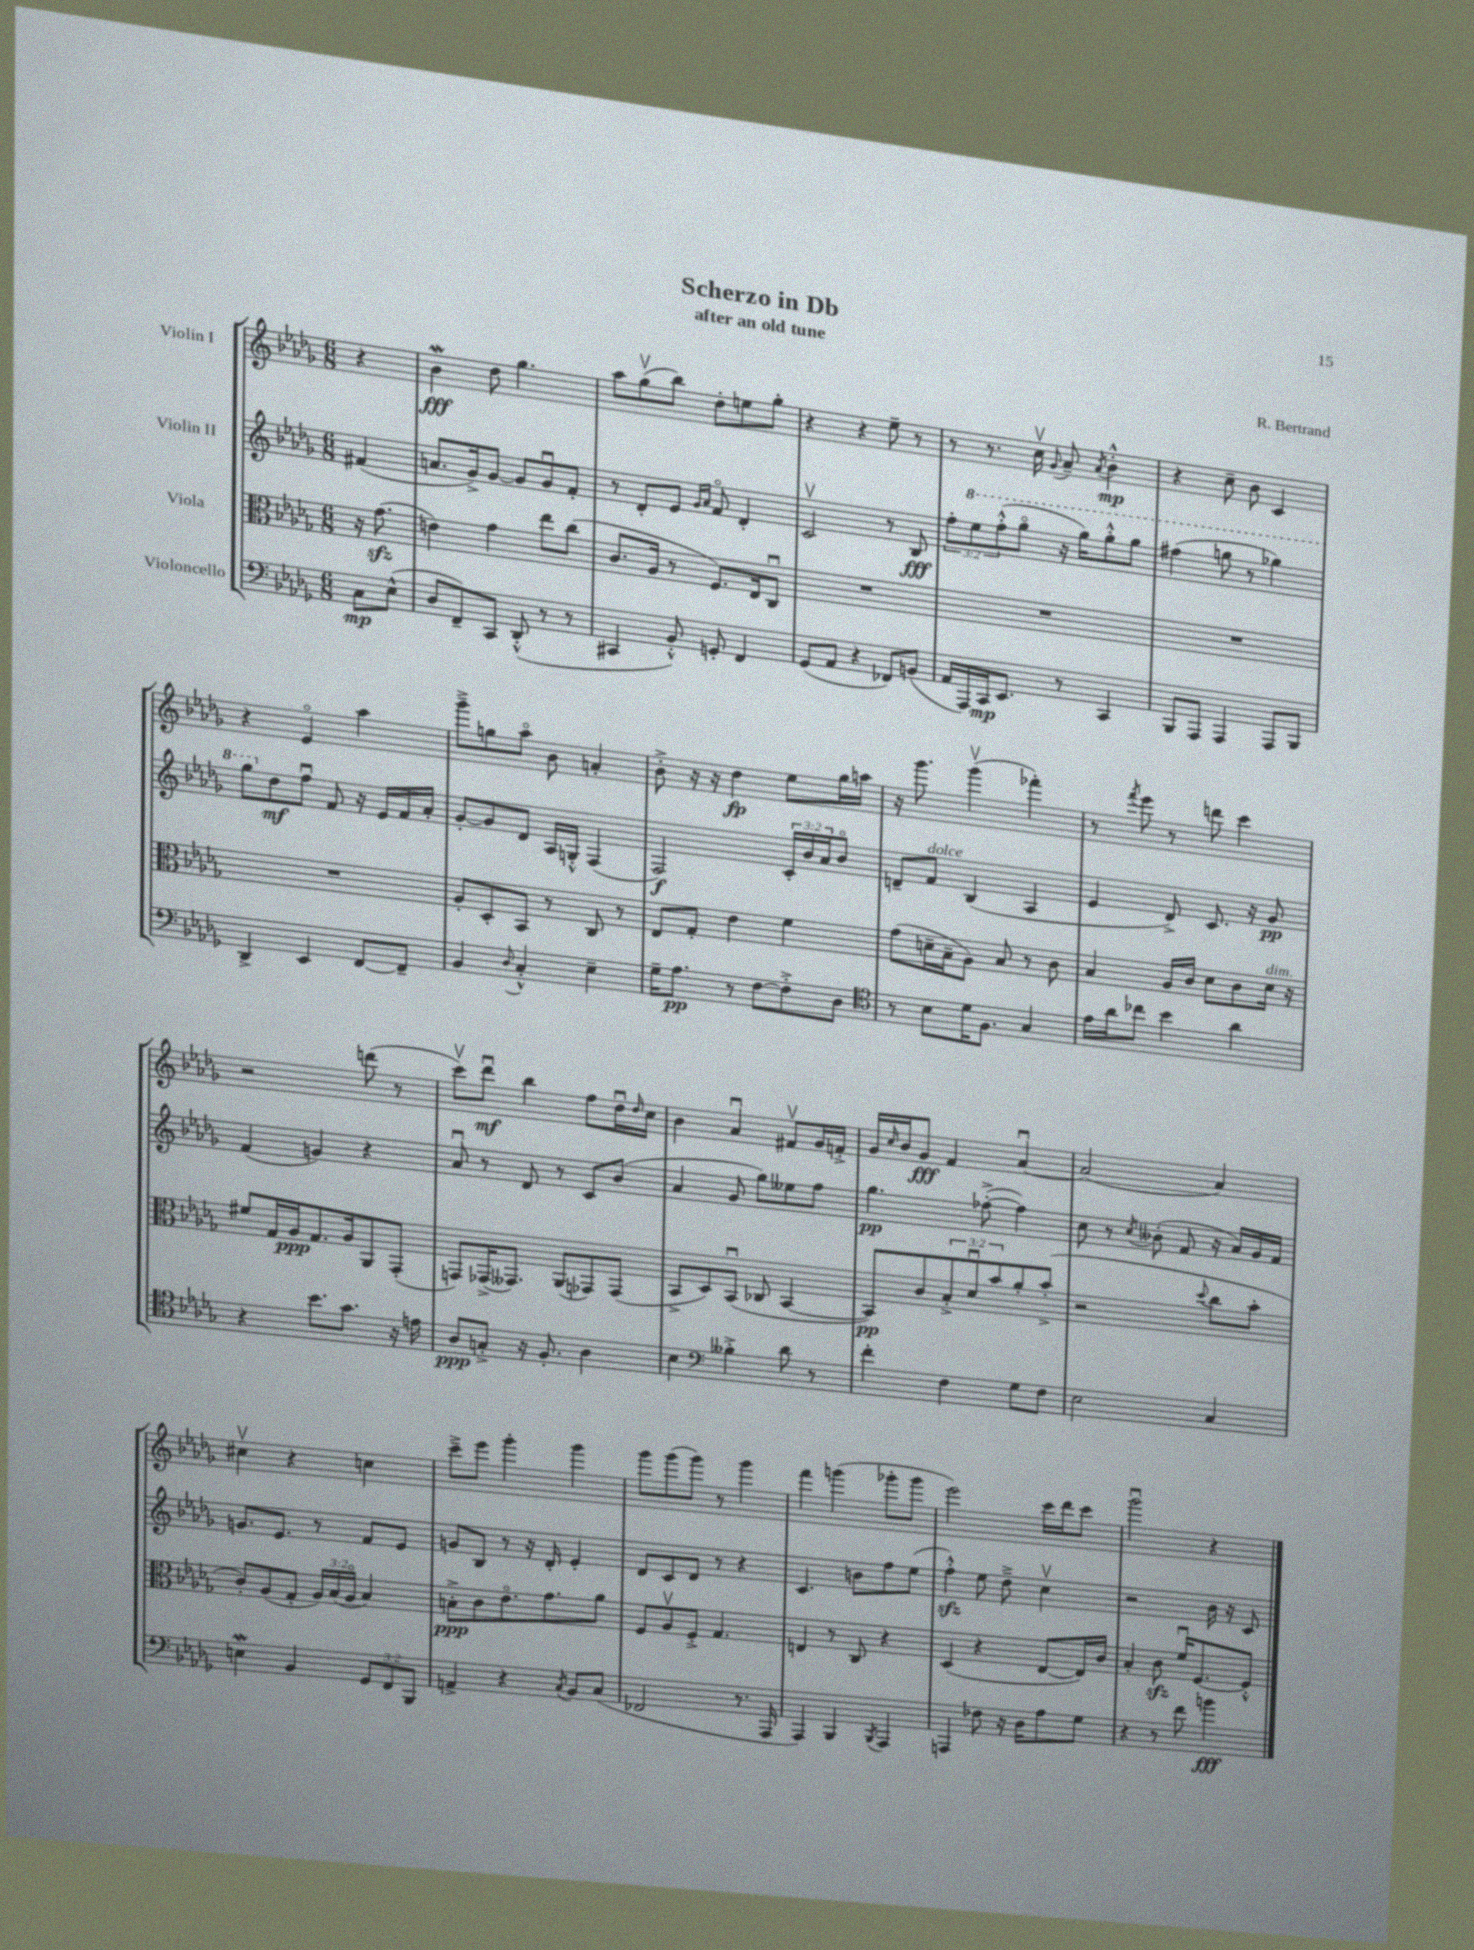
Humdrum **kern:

**kern	**dynam	**kern	**dynam	**kern	**dynam	**kern	**dynam
*part4	*part4	*part3	*part3	*part2	*part2	*part1	*part1
*staff4	*staff4	*staff3	*staff3	*staff2	*staff2	*staff1	*staff1
*I"Violoncello	*	*I"Viola	*	*I"Violin II	*	*I"Violin I	*
*clefF4	*	*clefC3	*	*clefG2	*	*clefG2	*
*k[b-e-a-d-g-]	*	*k[b-e-a-d-g-]	*	*k[b-e-a-d-g-]	*	*k[b-e-a-d-g-]	*
*M6/8	*	*M6/8	*	*M6/8	*	*M6/8	*
=	=	=	=	=	=	=	=
8C\L	mp	16r	.	(4f#X/	.	4r	.
.	.	(8.g-zz\	.	.	.	.	.
(8E-^^\J	.	.	.	.	.	.	.
=1	=1	=1	=1	=1	=1	=1	=1
8D-/L	.	4en\)	.	8.an/L	.	4b-W\	fff
8FF~/)	.	.	.	.	.	.	.
.	.	.	.	16g-^/k)	.	.	.
8CC/J	.	4g-\	.	[8g-/J	.	8dd-\	.
(8DD-'^^/	.	.	.	8g-/L]	.	4.gg-\	.
8r	.	8ee-\L	.	8g-u/	.	.	.
8r	.	(8cc\J	.	8f'/J	.	.	.
=2	=2	=2	=2	=2	=2	=2	=2
4CC#X/	.	8.c/L	.	8r	.	8aa-\L	.
.	.	.	.	8d-'/L	.	(8gg-v\	.
.	.	16A-/Jk	.	.	.	.	.
8BB-'^^/)	.	8r	.	8e-/J	.	8bb-\J)	.
.	.	.	.	16qqg-/LL	.	.	.
.	.	.	.	16qqa-/JJ	.	.	.
8GGn'/	.	8.F/L)	.	8f/	.	8dd-'\L	.
4FF/	.	.	.	4d-'/	.	8een\	.
.	.	16E-/k	.	.	.	.	.
.	.	8Cu/J	.	.	.	8gg-'\J	.
=3	=3	=3	=3	=3	=3	=3	=3
(8GG-/L	.	2.r	.	2cv/	.	4r	.
8AA-/J	.	.	.	.	.	.	.
4r	.	.	.	.	.	4r	.
8FF-X/L)	.	.	.	8r	.	8ee-~\	.
(8BBn/J	.	.	.	8B-/	fff	8r	.
=4	=4	=4	=4	=4	=4	=4	=4
16AA-/LL	.	2.r	.	12ff'\L	.	8r	.
16AAA-/)	.	.	.	.	.	.	.
*	*	*	*	*8va	*	*	*
.	.	.	.	12eee-\	.	.	.
16CC/J	mp	.	.	.	.	8.r	.
.	.	.	.	(12fff'^^\	.	.	.
8.EE-/J	.	.	.	.	.	.	.
.	.	.	.	8ggg-\J	.	.	.
.	.	.	.	.	.	16ccv\	.
.	.	.	.	.	.	8qqg-/	.
8r	.	.	.	16r	.	8a-~/	.
.	.	.	.	16ggg-\KL)	.	.	.
.	.	.	.	.	.	8qa-/	.
4CC/	.	.	.	8ggg-'^^\	.	4b-'^^\	mp
.	.	.	.	8ggg-\J	.	.	.
=5	=5	=5	=5	=5	=5	=5	=5
8BBB-/L	.	2.r	.	(4fff#X\	.	4r	.
8AAA-/J	.	.	.	.	.	.	.
4AAA-/	.	.	.	8gggn\	.	8cc~\	.
.	.	.	.	8r	.	8b-\	.
8AAA-/L	.	.	.	4ggg-X\)	.	4c/	.
8BBB-/J	.	.	.	.	.	.	.
!!LO:LB:g=z
=6	=6	=6	=6	=6	=6	=6	=6
4DD-^/	.	2.r	.	8ggg-\L	.	4r	.
*	*	*	*	*X8va	*	*	*
.	.	.	.	8dd-\	mf	.	.
4EE-/	.	.	.	8ffu\J	.	4e-/	.
.	.	.	.	8f/	.	.	.
[8FF/L	.	.	.	16r	.	4aa-\	.
.	.	.	.	16e-/LL	.	.	.
8FF~/J]	.	.	.	16f/	.	.	.
.	.	.	.	16a-'/JJ	.	.	.
=7	=7	=7	=7	=7	=7	=7	=7
4BB-/	.	8A-'/L	.	[8g-'/L	.	8ggg-~^\L	.
.	.	8D-'/	.	8g-/]	.	8ggn\	.
8qqD-/	.	.	.	.	.	.	.
4C'^^/	.	8BB-/J	.	8d-/J	.	8aa-\J	.
.	.	8r	.	16A-/LL	.	8b-\	.
.	.	.	.	16Gn'^^/JJ	.	.	.
4E-~\	.	8C/	.	(4F/	.	4an'/	.
.	.	8r	.	.	.	.	.
=8	=8	=8	=8	=8	=8	=8	=8
16G-~\KL	.	8E-/L	.	2F/)	f	8b-'^\	.
8.A-\J	pp	.	.	.	.	.	.
.	.	8G-'/J	.	.	.	16r	.
.	.	.	.	.	.	16r	.
8r	.	4e-\	.	.	.	4dd-\	fp
[8F\L	.	.	.	.	.	.	.
8F'^\]	.	4f\	.	24c'/LL	.	8ee-\L	.
.	.	.	.	24b-/	.	.	.
.	.	.	.	24a-/J	.	.	.
8D-\J	.	.	.	8b-/J	.	16gg-\L	.
.	.	.	.	.	.	16aan\JJ	.
=9	=9	=9	=9	=9	=9	=9	=9
*clefC4	*	*	*	*	*	*	*
8r	.	(8g-\L	.	8dn~/L	.	16r	.
.	.	.	.	.	.	8.ggg-\	.
!	!	!	!	!LO:TX:a:i:t=dolce	!	!	!
8B-\L	.	16dn~\L	.	8f/J	.	.	.
.	.	16B-~\J	.	.	.	.	.
16d-\K	.	8A-\J)	.	(4B-/	.	(4ggg-v\	.
8.F\J	.	.	.	.	.	.	.
.	.	8B-/	.	.	.	.	.
4G-/	.	8r	.	4A-/	.	4fff-X'\)	.
.	.	8c\	.	.	.	.	.
=10	=10	=10	=10	=10	=10	=10	=10
16e-\LL	.	4B-/	.	4e-/	.	8r	.
16a-\J	.	.	.	.	.	.	.
.	.	.	.	.	.	8qfff/	.
8cc-X\J	.	.	.	.	.	8eee-\	.
4b-\	.	16A-/LL	.	8d-^/)	.	8r	.
.	.	16c/JJ	.	.	.	.	.
.	.	8d-\L	.	8.c/	.	8dddn\	.
4a-\	.	8c\	.	.	.	4ccc\	.
.	.	.	.	16r	.	.	.
!	!	!LO:TX:a:i:t=dim.	!	!	!	!	!
.	.	16d-\Jk	.	8g-/	pp	.	.
.	.	16r	.	.	.	.	.
!!LO:LB:g=z
=11	=11	=11	=11	=11	=11	=11	=11
4r	.	8f#X/L	.	(4f/	.	2r	.
.	.	16G-/L	.	.	.	.	.
.	.	16A-/J	ppp	.	.	.	.
8.b-\L	.	8.G-/	.	4gn/)	.	.	.
8.g-\J	.	16A-/k	.	.	.	.	.
.	.	8AA-/	.	4r	.	(8dddn\	.
16r	.	(8GG-'/J	.	.	.	8r	.
16en\	.	.	.	.	.	.	.
=12	=12	=12	=12	=12	=12	=12	=12
8A-/L	ppp	8GGn/L)	.	8a-u/	.	8cccv\L)	.
8Gn'^/J	.	(16GG-X^/K	.	8r	.	8ddd-u\J	mf
.	.	8.GG--X/J)	.	.	.	.	.
16r	.	.	.	8d-/	.	4bb-\	.
8.F'/	.	.	.	.	.	.	.
.	.	(8AA-/L	.	8r	.	.	.
4A-\	.	8GG-X/)	.	8c/L	.	8ff\L	.
.	.	(8GG-/J	.	(8b-/J	.	16dd-u\L	.
.	.	.	.	.	.	16qqdd-/	.
.	.	.	.	.	.	16cc\JJ	.
=13	=13	=13	=13	=13	=13	=13	=13
4B-\	.	8BB-^/L	.	4a-/	.	4b-\	.
.	.	8D-/)	.	.	.	.	.
*clefF4	*	*	*	*	*	*	*
4B--X'^\	.	(8BB-u/J	.	8g-/	.	4a-u/	.
.	.	8C-X/	.	8gg-\L)	.	.	.
8d-\	.	[4BB-/	.	8ee--X\	.	8f#Xv/L	.
8r	.	.	.	8ff\J	.	16g-/L	.
.	.	.	.	.	.	16fn'^/JJ	.
=14	=14	=14	=14	=14	=14	=14	=14
4f'\	.	8BB-/L])	pp	4.gg-\	pp	16g-/LL	.
.	.	.	.	.	.	16qqcc/	.
.	.	.	.	.	.	16b-/J	.
.	.	8c/	.	.	.	8g-/J	fff
4F\	.	12B-'^/	.	.	.	4f/	.
.	.	12d-u/	.	.	.	.	.
.	.	.	.	([8ff-X'^\	.	.	.
.	.	12b-/	.	.	.	.	.
8G-\L	.	8a-'/	.	4ff-\])	.	[4a-u/	.
8F\J	.	(8b-'^/J	.	.	.	.	.
=15	=15	=15	=15	=15	=15	=15	=15
2E-\	.	2r	.	8cc\	.	(2a-/]	.
.	.	.	.	8r	.	.	.
.	.	.	.	8qcc/	.	.	.
.	.	.	.	(8b--X'\	.	.	.
.	.	.	.	8f/	.	.	.
.	.	8qqdd-/	.	.	.	.	.
4C/	.	8cc\L	.	16r	.	4a-/)	.
.	.	.	.	16a-/LL)	.	.	.
.	.	8b-'\J	.	16g-/	.	.	.
.	.	.	.	16f/JJ	.	.	.
!!LO:LB:g=z
=16	=16	=16	=16	=16	=16	=16	=16
4EnW\	.	8c'/L)	.	8.gn/L	.	4cc#Xv\	.
.	.	(8A-/	.	.	.	.	.
.	.	.	.	8.e-/J	.	.	.
4BB-/	.	8G-'/J	.	.	.	4r	.
.	.	24A-/LL)	.	8r	.	.	.
.	.	(24B-/	.	.	.	.	.
.	.	24A-/JJ	.	.	.	.	.
12GG-/L	.	4B-/)	.	8f/L	.	4ccn\	.
12FF/	.	.	.	.	.	.	.
.	.	.	.	8e-/J	.	.	.
12BBB-/J	.	.	.	.	.	.	.
=17	=17	=17	=17	=17	=17	=17	=17
4AAn^/	.	8Bn'^\L	ppp	8gn/L	.	8ccc~^\L	.
.	.	8c\	.	8B-/J	.	8eee-\J	.
4r	.	8.e-\	.	8r	.	4ggg-'\	.
.	.	.	.	16r	.	.	.
.	.	8.g-\	.	16d-'/	.	.	.
8qC/	.	.	.	.	.	.	.
8BB-/L	.	.	.	4e-'/	.	4ggg-\	.
(8C/J	.	8a-\J	.	.	.	.	.
=18	=18	=18	=18	=18	=18	=18	=18
2FF-X/	.	8F/L	.	8d-/L	.	8ggg-\L	.
.	.	8A-v/	.	8c/	.	(8ggg-\	.
.	.	8F'^/J	.	8d-/J	.	8ggg-\J)	.
.	.	4.G-/	.	8r	.	8r	.
8.r	.	.	.	4r	.	4ggg-\	.
16AAA-/	.	.	.	.	.	.	.
=19	=19	=19	=19	=19	=19	=19	=19
4AAA-/)	.	4En/	.	4.c/	.	4fff\	.
4BBB-/	.	8r	.	.	.	(4gggn\	.
.	.	8C/	.	8bn\L	.	.	.
8qBBB-/	.	.	.	.	.	.	.
4AAA-/	.	4r	.	8ff\	.	8ggg-X'\L	.
.	.	.	.	(8ee-\J	.	8ggg-\J	.
=20	=20	=20	=20	=20	=20	=20	=20
4AAAn/	.	(4D-/	.	4ffzz'^^\)	.	2eee-\)	.
8F-X\	.	4r	.	8ee-\	.	.	.
16r	.	.	.	8dd-~^\	.	.	.
16D-\KL	.	.	.	.	.	.	.
8A-\	.	[8E-/L	.	4ccv\	.	16ccc\LL	.
.	.	.	.	.	.	16ddd-\J	.
8G-\J	.	16E-/L])	.	.	.	8ccc\J	.
.	.	16c/JJ	.	.	.	.	.
=21	=21	=21	=21	=21	=21	=21	=21
4r	.	4B-'/	.	2r	.	2ggg-u\	.
8r	.	8czz\	.	.	.	.	.
8f\	.	16fu/KL	.	.	.	.	.
.	.	[8.F/	.	.	.	.	.
4bn\	fff	.	.	16b-\	.	4r	.
.	.	.	.	16r	.	.	.
.	.	8F'^^/J]	.	8c/	.	.	.
==	==	==	==	==	==	==	==
*-	*-	*-	*-	*-	*-	*-	*-
